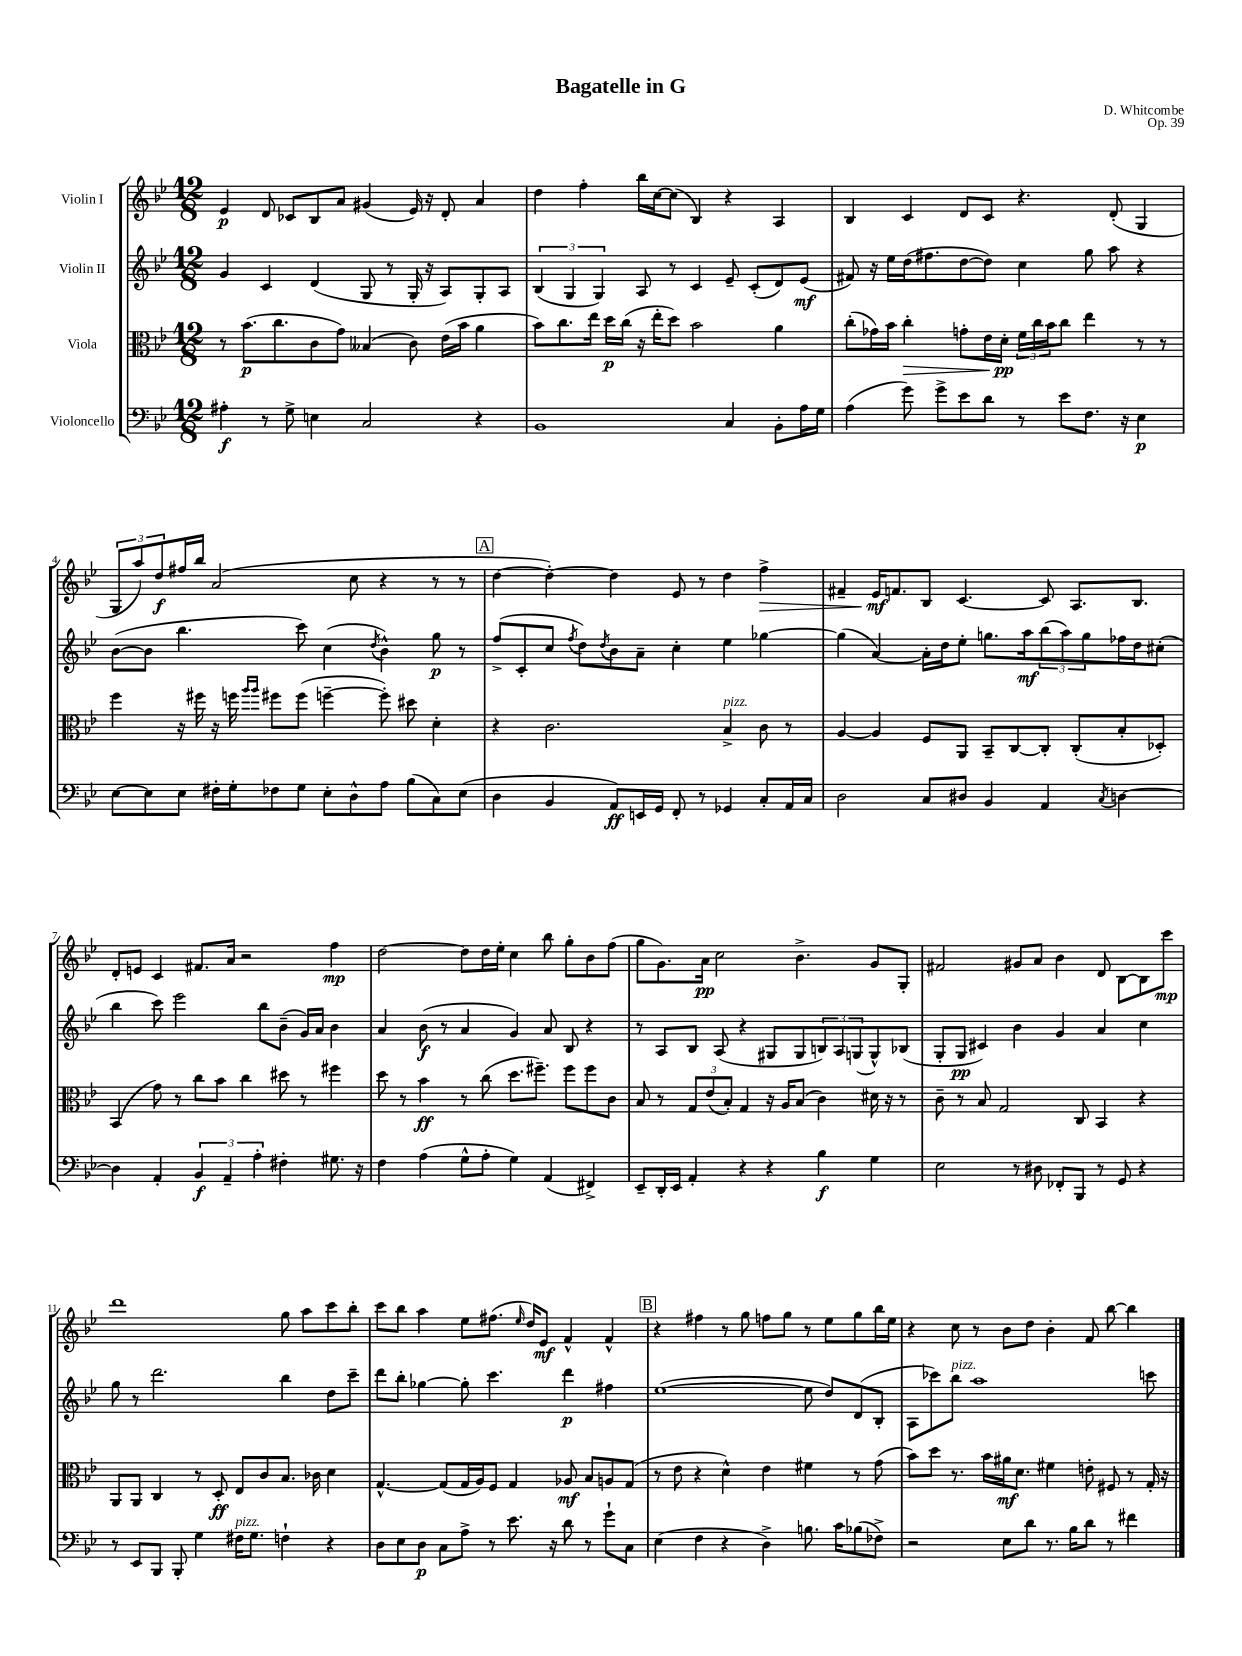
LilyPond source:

\header { title = "Bagatelle in G" composer = "D. Whitcombe" opus = "Op. 39" }
<<
\new StaffGroup <<
\new Staff = "s0" \with { instrumentName = "Violin I" } {
    \clef treble \key bes \major \numericTimeSignature \time 12/8
    ees'4\p d'8 ces'8 bes8 a'8 gis'4( ees'16) r16 d'8-. a'4 |
    d''4 f''4-. bes''16 c''16~ c''8( bes4) r4 a4 |
    bes4 c'4 d'8 c'8 r4. d'8-.( g4 |
    \tuplet 3/2 { g8 a''8) d''8\f } fis''16 bes''16 a'2( c''8 r4 r8 r8 |
    \mark \markup { \box "A" } d''4~ d''4~-.) d''4 ees'8 r8 d''4 f''4->\> |
    fis'4-- ees'16\mf\! f'8. bes8 c'4.~ c'8 a8. bes8. |
    d'8-. e'8 c'4 fis'8. a'16 r2 f''4\mp |
    d''2~ d''8 d''16 ees''16-. c''4 bes''8 g''8-. bes'8 f''8( |
    g''8 g'8.) a'16\pp c''2 bes'4.-> g'8 g8-. |
    fis'2 gis'8 a'8 bes'4 d'8 bes8~ bes8 c'''8\mp |
    d'''1 g''8 a''8 c'''8 bes''8-. |
    c'''8 bes''8 a''4 ees''8 fis''8.( \grace { ees''16 } d''16) ees'8\mf f'4-^ f'4-^ |
    \mark \markup { \box "B" } r4 fis''4 r8 g''8 f''8 g''8 r8 ees''8 g''8 bes''16 ees''16 |
    r4 c''8 r8 bes'8 d''8 bes'4-. f'8 bes''8~ bes''4 \bar "|." |
}
\new Staff = "s1" \with { instrumentName = "Violin II" } {
    \clef treble \key bes \major \numericTimeSignature \time 12/8
    g'4 c'4 d'4( g8 r8 g16-. r16 a8) g8-. a8 |
    \tuplet 3/2 { bes4( g4 g4) } a8 r8 c'4 ees'8-- c'8-.( d'8) ees'8\mf( |
    fis'8) r16 ees''16 d''16( fis''8. d''8~ d''8) c''4 g''8 a''8 r4 |
    bes'8~( bes'8 bes''4. c'''8) c''4( \acciaccatura { d''8 } bes'4-^) g''8\p r8 |
    \mark \markup { \box "A" } f''8->( c'8-. c''8 \acciaccatura { f''8 } d''8) \acciaccatura { d''8 } bes'8 a'8-- c''4-. ees''4 ges''4~ |
    ges''4( a'4~) a'16-. d''16 ees''8-. g''8. a''16\mf \tuplet 3/2 { bes''8( a''8) g''8 } fes''16 d''16 cis''8-.( |
    bes''4 c'''8) ees'''2 bes''8 bes'8--( g'16) a'16 bes'4 |
    a'4 bes'8\f( r8 a'4 g'4) a'8 bes8 r4 |
    r8 a8 bes8 a8( r4 gis8 gis8 \tuplet 3/2 { b8) a8 g8( } g8-^) bes8( |
    g8-. g8\pp cis'4) bes'4 g'4 a'4 c''4 |
    g''8 r8 d'''2. bes''4 d''8 c'''8-- |
    d'''8 bes''8-. ges''4~ ges''8-. c'''4. d'''4\p fis''4 |
    \mark \markup { \box "B" } ees''1~( ees''8 d''8) d'8( bes8-. |
    a8 ces'''8) bes''8^\markup { \italic "pizz." } a''1 c'''8 \bar "|." |
}
\new Staff = "s2" \with { instrumentName = "Viola" } {
    \clef alto \key bes \major \numericTimeSignature \time 12/8
    r8 bes'8.\p( c''8. c'8 g'8) beses4( c'8) ees'16( bes'16 a'4 |
    bes'8) c''8. ees''16 d''16\p c''16( r16 ees''16-. d''8) bes'2 a'4 |
    c''8-.( ges'16) bes'16 c''4-.\> g'8-. ees'16 d'16-.\pp\! \tuplet 3/2 { f'16 c''16 bes'16 } c''8 ees''4 r8 r8 |
    f''4 r16 fis''16 r16 f''16 \grace { a''16 a''16 } fis''8 fis''8( f''4~-- f''8-.) dis''8 d'4-. |
    \mark \markup { \box "A" } r4 c'2. bes4->^\markup { \italic "pizz." } c'8 r8 |
    a4~ a4 f8 a,8 bes,8-- c8~ c8-. c8-.( bes8-. des8-.) |
    bes,4( g'8) r8 c''8 bes'8 c''4 dis''8 r8 fis''4 |
    d''8 r8 bes'4\ff r8 c''8( d''8. fis''8.--) fis''8 fis''8 c'8 |
    bes8 r8 \tuplet 3/2 { g8 ees'8( bes8-.) } g4 r16 a16 bes8( c'4) dis'16 r16 r8 |
    c'8-- r8 bes8 g2 c8 bes,4 r4 |
    a,8 a,8 c4 r8 d8-.\ff ees8 c'8 bes8. ces'16 d'4 |
    g4.~-^ g8( g16 a16) f8 g4 aes8\mf bes8 a8 g8( |
    \mark \markup { \box "B" } r8 ees'8 r4 d'4-^) ees'4 fis'4 r8 g'8( |
    bes'8) d''8 r8. bes'16 ais'16\mf d'8. fis'4 e'8-. fis8 r8 g16-. r16 \bar "|." |
}
\new Staff = "s3" \with { instrumentName = "Violoncello" } {
    \clef bass \key bes \major \numericTimeSignature \time 12/8
    ais4-.\f r8 g8-> e4 c2 r4 |
    bes,1 c4 bes,8-. a16 g16 |
    a4( g'8) g'8-> ees'8 d'8 r8 ees'8 f8. r16 ees4\p |
    ees8~ ees8 ees8 fis16-. g16-. fes8 g8 ees8-. d8-^ a8 bes8( c8) ees8( |
    \mark \markup { \box "A" } d4 bes,4 a,8\ff) e,16 g,16 f,8-. r8 ges,4 c8-. a,16 c16 |
    d2 c8 dis8 bes,4 a,4 \acciaccatura { c8 } d4~ |
    d4 a,4-. \tuplet 3/2 { bes,4\f a,4-- a4-. } fis4-. gis8. r16 |
    f4 a4( g8-^ a8-. g4) a,4( fis,4->) |
    ees,8-- d,16-. ees,16 a,4-. r4 r4 bes4\f g4 |
    ees2 r8 dis8 fes,8-. bes,,8 r8 g,8 r4 |
    r8 ees,8 bes,,8 bes,,8-. g4 fis16^\markup { \italic "pizz." } g8. f4-! r4 |
    d8 ees8 d8\p c8 a8-> r8 ees'8. r16 d'8 r8 g'8-! c8 |
    \mark \markup { \box "B" } ees4( f4 r4 d4->) b8. c'16 bes8( fes8->) |
    r2 ees8 d'8 r8. bes16 d'8 r8 fis'4 \bar "|." |
}
>>
>>
